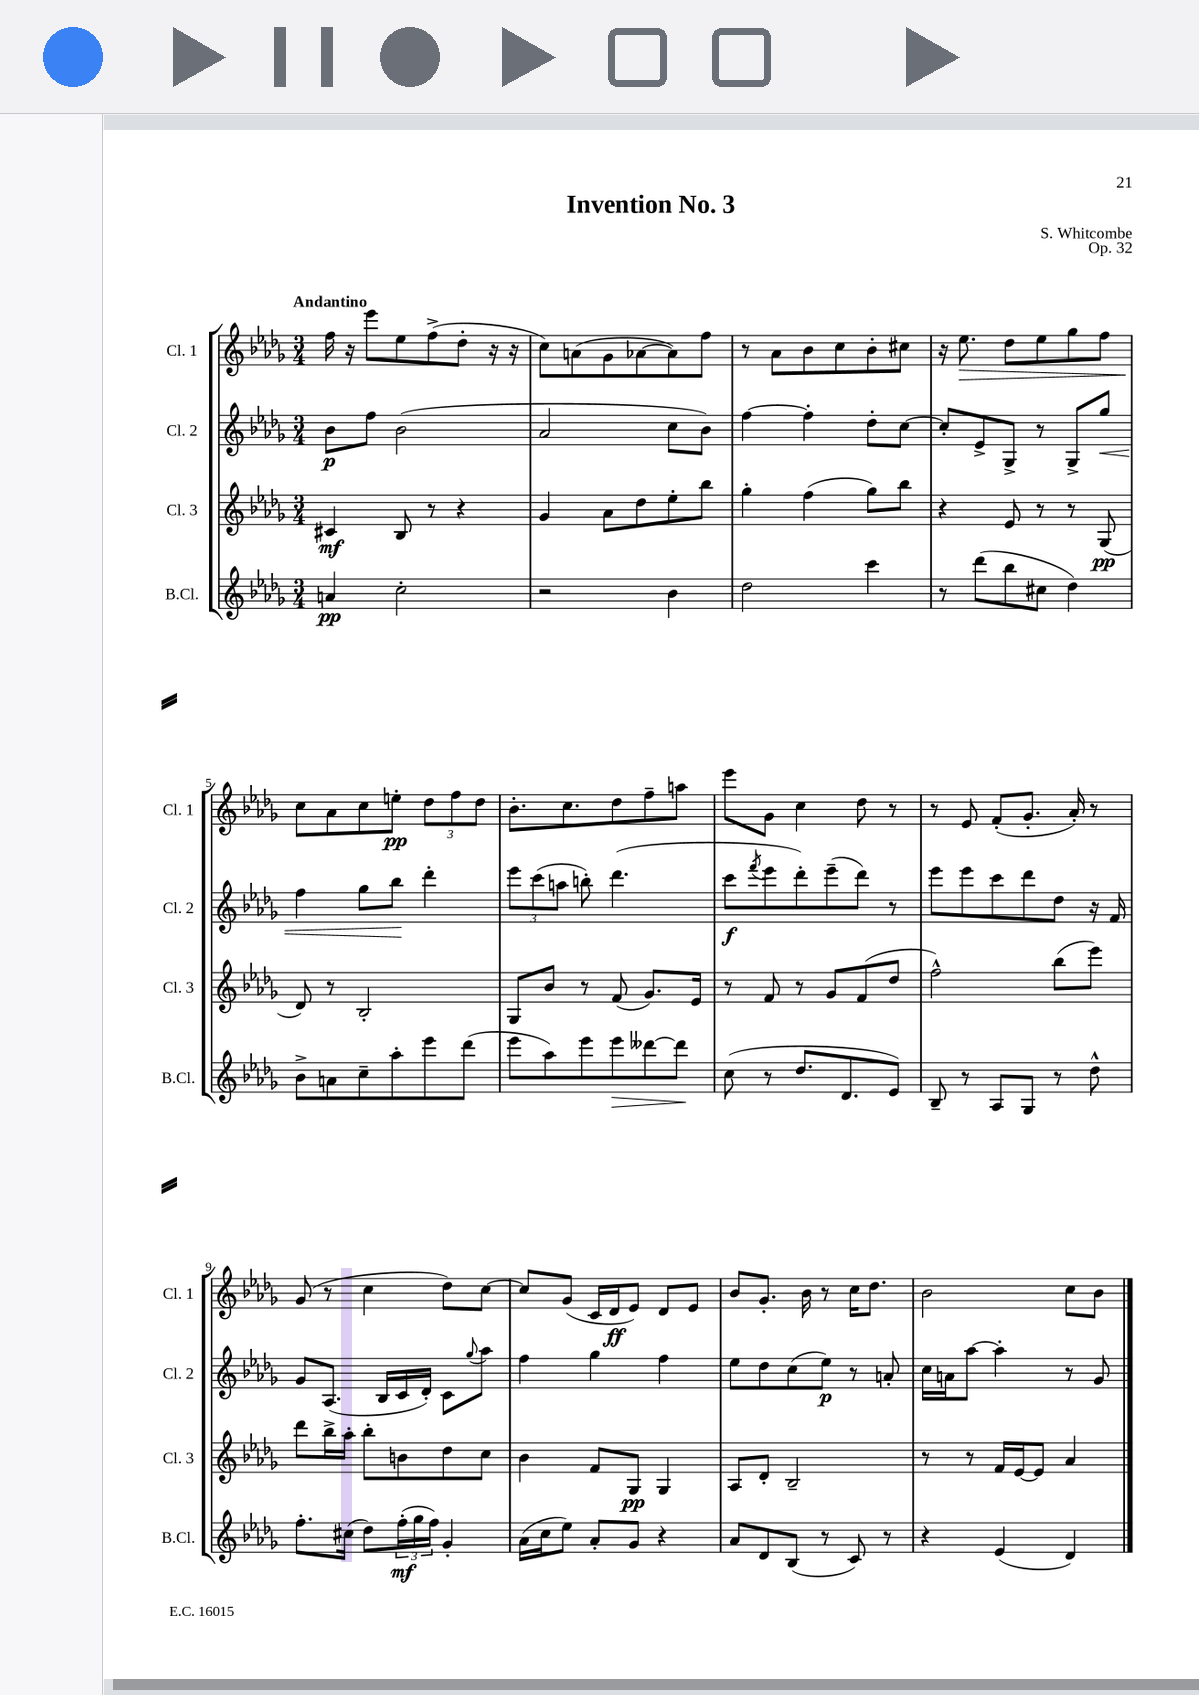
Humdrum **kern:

**kern	**dynam	**kern	**dynam	**kern	**dynam	**kern	**dynam
*part4	*part4	*part3	*part3	*part2	*part2	*part1	*part1
*staff4	*staff4	*staff3	*staff3	*staff2	*staff2	*staff1	*staff1
*I"B.Cl.	*	*I"Cl. 3	*	*I"Cl. 2	*	*I"Cl. 1	*
*I'B.Cl.	*	*I'Cl. 3	*	*I'Cl. 2	*	*I'Cl. 1	*
*clefG2	*	*clefG2	*	*clefG2	*	*clefG2	*
*k[b-e-a-d-g-]	*	*k[b-e-a-d-g-]	*	*k[b-e-a-d-g-]	*	*k[b-e-a-d-g-]	*
*M3/4	*	*M3/4	*	*M3/4	*	*M3/4	*
=1	=1	=1	=1	=1	=1	=1	=1
!	!	!	!	!	!	!LO:TX:a:B:t=Andantino	!
4an/	pp	4c#X/	mf	8b-\L	p	16ff\	.
.	.	.	.	.	.	16r	.
.	.	.	.	8ff\J	.	8eee-\L	.
2cc'\	.	8B-/	.	(2b-\	.	8ee-\	.
.	.	8r	.	.	.	(8ff^\	.
.	.	4r	.	.	.	8dd-'\J	.
.	.	.	.	.	.	16r	.
.	.	.	.	.	.	16r	.
=2	=2	=2	=2	=2	=2	=2	=2
2r	.	4g-/	.	2a-/	.	8cc\L)	.
.	.	.	.	.	.	(8an\	.
.	.	8a-\L	.	.	.	8g-\	.
.	.	8dd-\	.	.	.	[8a-X\	.
4b-\	.	8ee-'\	.	8cc\L	.	8a-\])	.
.	.	8bb-\J	.	8b-\J)	.	8ff\J	.
=3	=3	=3	=3	=3	=3	=3	=3
2dd-\	.	4gg-'\	.	[4ff\	.	8r	.
.	.	.	.	.	.	8a-\L	.
.	.	(4ff\	.	4ff'\]	.	8b-\	.
.	.	.	.	.	.	8cc\	.
4ccc\	.	8gg-\L)	.	8dd-'\L	.	8b-'\	.
.	.	8bb-\J	.	[8cc\J	.	8cc#X\J	.
=4	=4	=4	=4	=4	=4	=4	=4
8r	.	4r	.	8cc'/L]	.	16r	.
!	!	!	!	!	!	!	!LO:HP:b
.	.	.	.	.	.	8.ee-\	>
(8ddd-\L	.	.	.	8e-^/	.	.	.
8bb-\	.	8e-/	.	8G-^/J	.	8dd-\L	.
8cc#X\J	.	8r	.	8r	.	8ee-\	.
4dd-\)	.	8r	.	8G-^/L	.	8gg-\	.
!	!	!	!	!	!LO:HP:b	!	!
.	.	(8G-/	pp	8gg-/J	<	8ff\J	.
!!LO:LB:g=z
=5	=5	=5	=5	=5	=5	=5	=5
8b-^\L	.	8d-/)	.	4ff\	.	8cc\L	.
8an\	.	8r	.	.	.	8a-\	]
8cc~\	.	2B-'/	.	8gg-\L	.	8cc\	.
8aa-'\	.	.	.	8bb-\J	.	8een'\J	pp
8eee-\	.	.	.	4ddd-'\	[	12dd-\L	.
.	.	.	.	.	.	12ff\	.
(8ddd-\J	.	.	.	.	.	.	.
.	.	.	.	.	.	12dd-\J	.
=6	=6	=6	=6	=6	=6	=6	=6
8eee-\L	.	8G-/L	.	12eee-\L	.	8.b-'\L	.
.	.	.	.	(12ccc\	.	.	.
8aa-\)	.	8b-/J	.	.	.	.	.
.	.	.	.	12aan\J	.	.	.
.	.	.	.	.	.	8.cc\	.
8eee-\	.	8r	.	8bbn'\)	.	.	.
!	!LO:HP:b	!	!	!	!	!	!
8eee-\	>	(8f/	.	(4.ddd-\	.	8dd-\	.
[8ddd--X\	.	8.g-/L)	.	.	.	8ff~\	.
8ddd--\J]	.	.	.	.	.	8aan\J	.
.	.	16e-/Jk	.	.	.	.	.
.	]	.	.	.	.	.	.
=7	=7	=7	=7	=7	=7	=7	=7
(8cc\	.	8r	.	8ccc\L	f	8eee-\L	.
.	.	.	.	8qfff/	.	.	.
8r	.	8f/	.	8eee-\	.	8g-\J	.
8.dd-/L	.	8r	.	8ddd-'\)	.	4cc\	.
.	.	8g-/L	.	(8eee-~\	.	.	.
8.d-/	.	.	.	.	.	.	.
.	.	(8f/	.	8ddd-\J)	.	8dd-\	.
8e-/J)	.	8dd-/J	.	8r	.	8r	.
=8	=8	=8	=8	=8	=8	=8	=8
8B-~/	.	2ff^^\)	.	8eee-\L	.	8r	.
8r	.	.	.	8eee-\	.	8e-/	.
8A-/L	.	.	.	8ccc\	.	(8f'/L	.
8G-/J	.	.	.	8ddd-\	.	8.g-'/J	.
8r	.	(8bb-\L	.	8dd-\J	.	.	.
.	.	.	.	.	.	16a-'/)	.
8dd-^^\	.	8eee-\J)	.	16r	.	8r	.
.	.	.	.	16f/	.	.	.
!!LO:LB:g=z
=9	=9	=9	=9	=9	=9	=9	=9
8.ff'\L	.	8ddd-\L	.	8g-/L	.	(8g-/	.
.	.	16bb-^\L	.	(8.A-/J	.	8r	.
(16cc#X\Jk	.	16aa-'\JJ	.	.	.	.	.
8dd-\L)	.	8bb-'\L	.	.	.	4cc\	.
.	.	.	.	16B-/LL	.	.	.
(24ff'\L	mf	8bn\	.	16c/	.	.	.
24gg-\	.	.	.	.	.	.	.
.	.	.	.	16d-'/JJ)	.	.	.
24ff\JJ)	.	.	.	.	.	.	.
4g-'/	.	8dd-\	.	8c\L	.	8dd-\L)	.
.	.	.	.	8qqgg-/	.	.	.
.	.	8cc\J	.	8aa-\J	.	[8cc\J	.
=10	=10	=10	=10	=10	=10	=10	=10
(16a-\LL	.	4b-\	.	4ff\	.	8cc/L]	.
16cc\J	.	.	.	.	.	.	.
8ee-\J)	.	.	.	.	.	(8g-/J	.
8a-'/L	.	8f/L	.	4gg-\	.	16c/LL	.
.	.	.	.	.	.	16d-/J	ff
8g-/J	.	8G-/J	pp	.	.	8e-/J)	.
4r	.	4G-/	.	4ff\	.	8d-/L	.
.	.	.	.	.	.	8e-/J	.
=11	=11	=11	=11	=11	=11	=11	=11
8a-/L	.	8A-/L	.	8ee-\L	.	8b-/L	.
8d-/	.	8d-'/J	.	8dd-\	.	8.g-'/J	.
(8B-/J	.	2B-~/	.	(8cc\	.	.	.
.	.	.	.	.	.	16b-\	.
8r	.	.	.	8ee-\J)	p	8r	.
8c/)	.	.	.	8r	.	16cc\KL	.
.	.	.	.	.	.	8.dd-\J	.
8r	.	.	.	8an'/	.	.	.
=12	=12	=12	=12	=12	=12	=12	=12
4r	.	8r	.	16cc\LL	.	2b-\	.
.	.	.	.	16an\J	.	.	.
.	.	8r	.	[8aa-\J	.	.	.
(4e-/	.	16f/LL	.	4aa-'\]	.	.	.
.	.	[16e-/J	.	.	.	.	.
.	.	8e-/J]	.	.	.	.	.
4d-/)	.	4a-/	.	8r	.	8cc\L	.
.	.	.	.	8g-/	.	8b-\J	.
==	==	==	==	==	==	==	==
*-	*-	*-	*-	*-	*-	*-	*-
